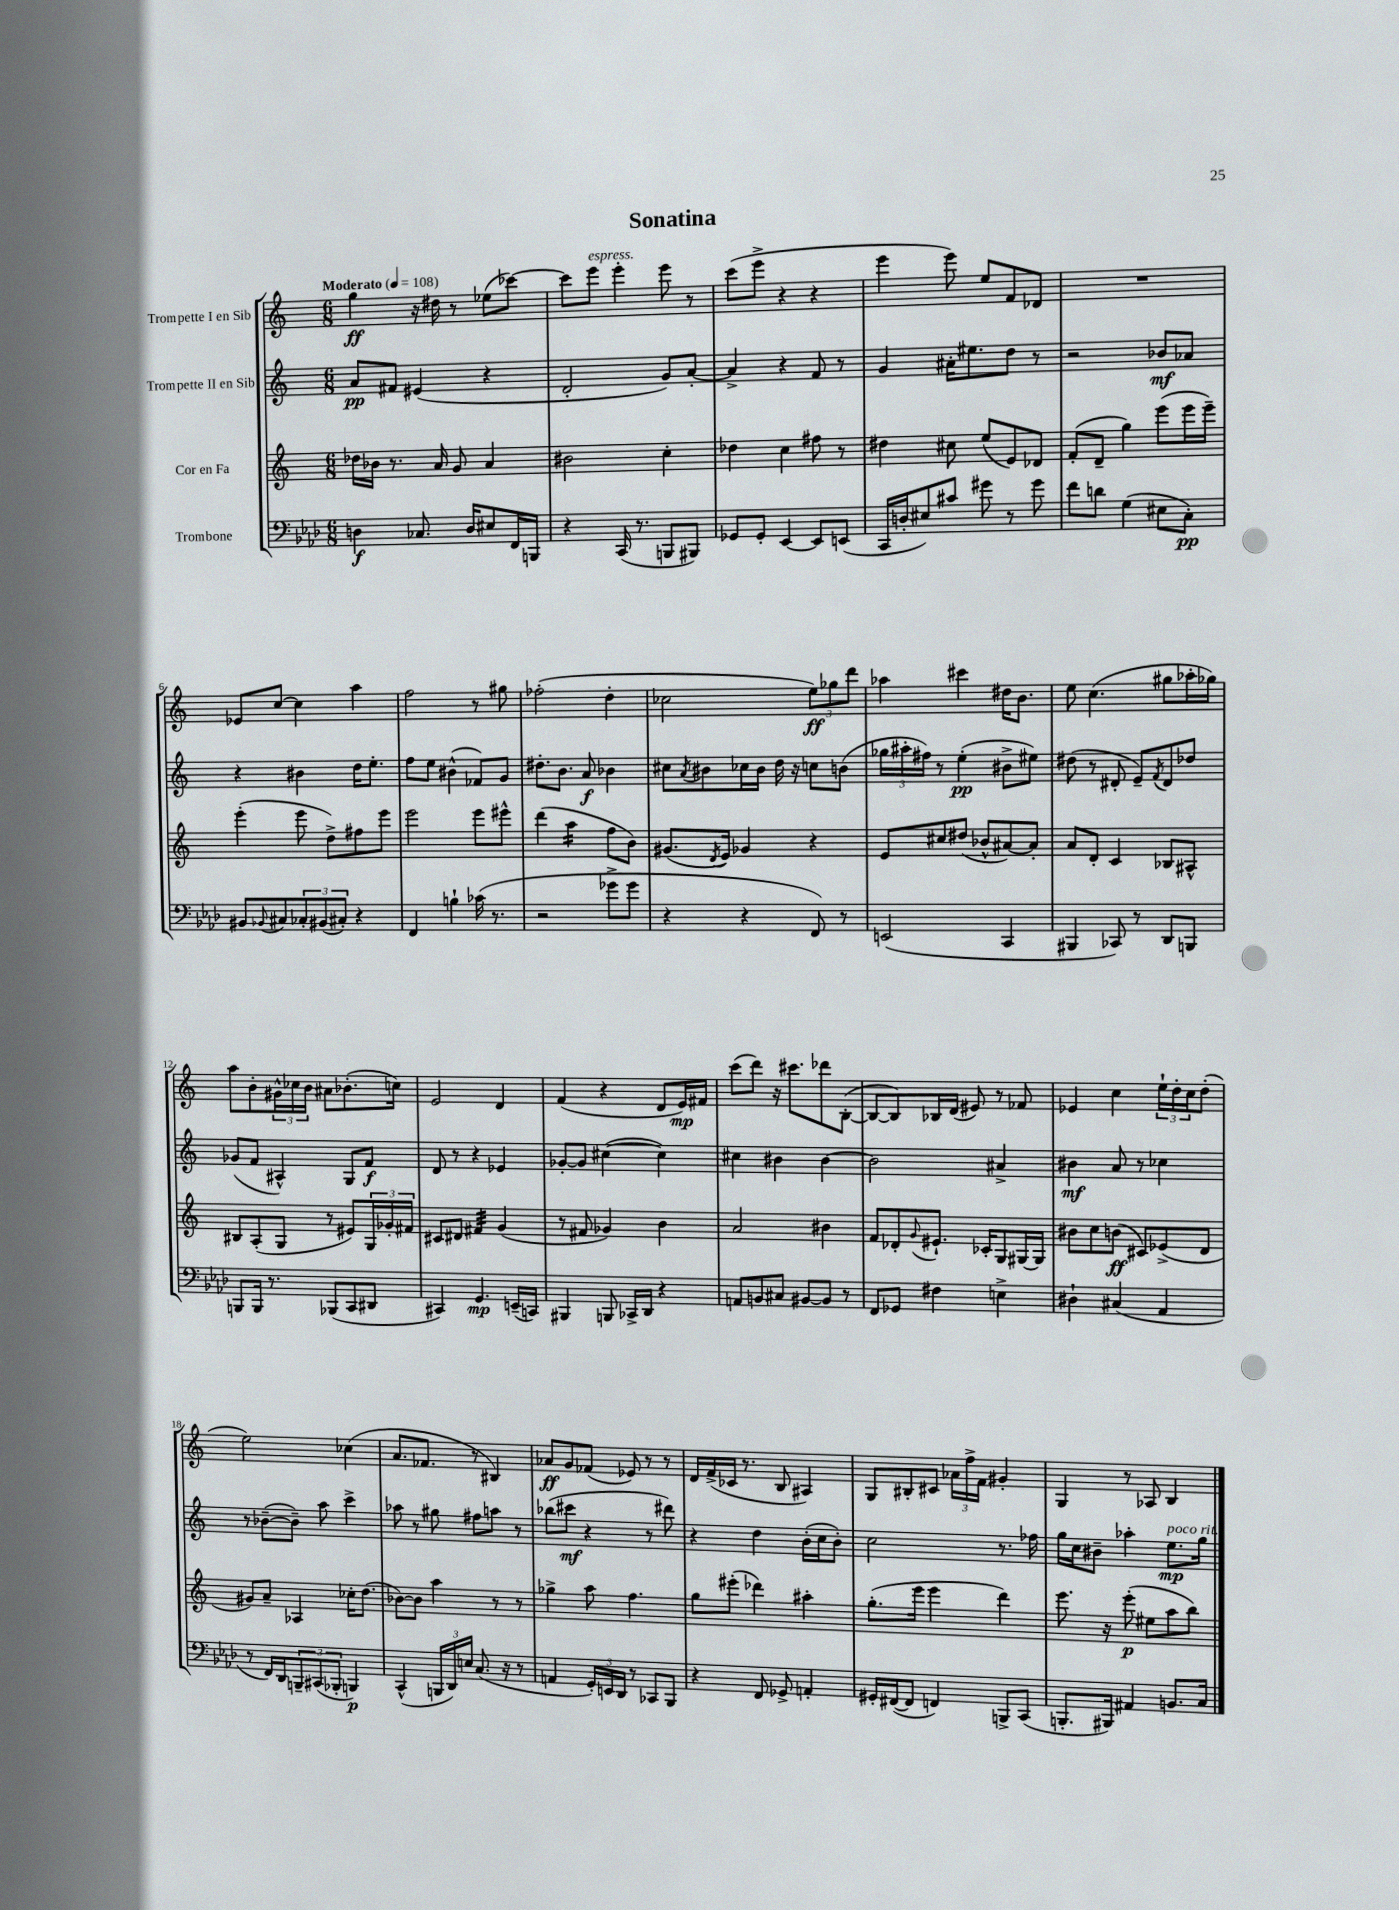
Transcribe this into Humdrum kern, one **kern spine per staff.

**kern	**kern	**kern	**kern
*staff4	*staff3	*staff2	*staff1
*clefF4	*clefG2	*clefG2	*clefG2
*k[b-e-a-d-]	*k[]	*k[]	*k[]
*M6/8	*M6/8	*M6/8	*M6/8
*MM108	*MM108	*MM108	*MM108
4D	16dd-	8a	4gg
.	16b-	.	.
.	8.r	8f#	.
8.C-	.	(4e#	16r
.	16a	.	16dd#
.	8g	.	8r
16D	.	.	.
8E#	4a	4r	(8ee-
16FF	.	.	[8ccc-)
16BBB	.	.	.
=	=	=	=
4r	2b#	2d'	8ccc-]
.	.	.	8eee
(16CC	.	.	4eee'
8.r	.	.	.
8BBB	4cc'	8g)	8eee
8BBB#)	.	[8a'	8r
=	=	=	=
8GG-	4dd-	4a^]	(8ccc
8GG-'	.	.	8eee^
[4EE-	4cc	4r	4r
8EE-]	8ff#	8f	4r
(8EE	8r	8r	.
=	=	=	=
16CC	4dd#	4g	4eee
16D'	.	.	.
8E#)	.	.	.
8c#	8cc#	16a#'	8eee)
.	.	8.ee#	.
8g#	(8ee	.	8ee
8r	8e)	8dd	8f
8g#	8d-	8r	8d-
=	=	=	=
8f	(8f'	2r	2.r
8d	8d~	.	.
(4G	4gg)	.	.
8E#	(8eee	8b-	.
8C')	16eee	8a-	.
.	16eee~)	.	.
=	=	=	=
8BB#	(4eee'	4r	8e-
8qqBB-	.	.	.
8C#	.	.	[8cc
12C-'	8eee	4b#	4cc]
(12BB#	.	.	.
.	8dd^)	.	.
12C#')	.	.	.
4r	8ff#	16dd	4aa
.	.	8.ee'	.
.	8eee	.	.
=	=	=	=
4FF	2eee	8ff	2ff
.	.	8ee	.
4B`	.	(4b#^^	.
(16c-	8eee	8f-)	8r
8.r	.	.	.
.	8eee#^^	8g	8gg#
=	=	=	=
2r	(4ddd	8.dd#'	(2ff-'
.	.	8.b	.
.	4aa	.	.
.	.	8a	.
8g-^	8ff	4b-	4dd'
8g-	8b)	.	.
=	=	=	=
4r	(8.g#	8cc#	2cc-
.	.	8qa	.
.	.	8b#	.
.	8qd	.	.
.	16e)	.	.
4r	4g-	16cc-	.
.	.	16b#	.
.	.	16dd	.
.	.	16r	.
8FF)	4r	8cc	12ee)
.	.	.	12gg-
8r	.	(8b	.
.	.	.	12ddd
=	=	=	=
(2EE	8e	24gg-	4aa-
.	.	24aa#'	.
.	.	24ff#)	.
.	8cc#	8r	.
.	(8dd#	(4ee'	4ccc#
.	8b-^^	.	.
4CC	[8a#)	8b#^	16dd#
.	.	.	8.b
.	8a#']	8ee#)	.
=	=	=	=
4BBB#	8a	(8dd#	8ee
.	8d'	8r	(4.cc
8CC-)	4c	8d#'	.
8r	.	8e~)	.
.	.	8qf	.
8DD-	8B-	8d#	8gg#
8BBB	8A#^^	8dd-	16aa-'
.	.	.	16gg-)
=	=	=	=
8BBB	8B#	(8g-	8aa
16BBB	(8A'	8f	8b'
8.r	.	.	.
.	8G	4A#^^)	24g#^^
.	.	.	24cc-
.	.	.	24b
(8BBB-	8r	.	8a#
8CC	8e#)	8G	(8.b-'
8DD#	24G	8f	.
.	24g-'	.	.
.	.	.	16cc)
.	24f#	.	.
=	=	=	=
4CC#)	8c#	8d	2e
.	8d#	8r	.
4.GG	4f#	4r	.
.	(4g	4e-	4d
(16EE~	.	.	.
16CC)	.	.	.
=	=	=	=
4BBB#	8r	[8g-'	(4f
.	8f#	8g-]	.
8BBB	4g-)	([4cc#	4r
16CC-^	.	.	.
16DD-	.	.	.
4r	4b	4cc#])	8d
.	.	.	16e)
.	.	.	16f#
=	=	=	=
8AA	2a	4cc#	(8ccc
8BB	.	.	8ddd)
8C#	.	4b#	16r
.	.	.	8.ccc#
[8BB#	.	.	.
8BB#]	4b#	[4b#	8ddd-
8r	.	.	([8B'
=	=	=	=
8FF	8f	2b#]	8B_
8GG-	8d-'	.	8B])
.	8qqg	.	.
4F#	8.e#`	.	16B-
.	.	.	(16d
.	.	.	8e#)
.	16c-'	.	.
4E^	8G	4a#^	8r
.	[16G#	.	8f-
.	16G#]	.	.
=	=	=	=
4D#`	8b#	4b#	4e-
.	8cc	.	.
(4C#	(8b	8a	4cc
.	8c#)	8r	.
4AA-	(8e-^	4cc-	24ee`
.	.	.	24dd'
.	.	.	24cc
.	8d	.	(8dd'
=	=	=	=
8r	8g#)	8r	2ee)
16FF)	8a~	([8b-~	.
16DD-	.	.	.
12BBB~	4A-	8b-~])	.
(12CC#	.	.	.
.	.	8aa	.
12BBB-'	.	.	.
4BBB)	16cc-'	4ccc^	(4cc-
.	(8.dd	.	.
=	=	=	=
(4CC^^	[8b-)	8aa-	8.a
.	8b-]	8r	.
.	.	.	8.f-
24BBB	4aa	8gg#	.
24DD-)	.	.	.
24E	.	.	.
(8.C	.	8ff#	8r
.	8r	8aa	4B#)
16r	.	.	.
8r	8r	8r	.
=	=	=	=
4AA	4gg-^	(8bb-	8a-
.	.	8ccc#	8g
24GG')	8aa	4r	(8f-
24EE	.	.	.
24DD-	.	.	.
8r	4.ff	.	8e-)
8CC-	.	8r	8r
8BBB-	.	8ddd#)	8r
=	=	=	=
4r	8gg	4r	16d
.	.	.	(16f^
.	(8eee#'	.	16c-
.	.	.	8.r
8FF	4ddd-)	4dd	.
8GG-^	.	.	8B
4AA'	4aa#'	(16b'	4A#)
.	.	16cc	.
.	.	8b')	.
=	=	=	=
16GG#'	(8.gg'	2cc	8G
([16FF#	.	.	.
8FF#]	.	.	8B#'
.	16eee	.	.
4FF)	4eee	.	8c#
.	.	.	24a-
.	.	.	24ff^
.	.	.	24f
8BBB^	4ddd)	8.r	4g#'
(8CC	.	.	.
.	.	16ff-	.
=	=	=	=
8.BBB'	8.eee	16gg	4G
.	.	16cc	.
.	.	8b#~	.
16BBB#)	16r	.	.
4AA#	(8eee'	4aa-'	8r
.	8ee#	.	8A-
8.BB	8aa	8.ee	4B
.	8bb)	.	.
16C	.	16gg	.
==	==	==	==
*-	*-	*-	*-
